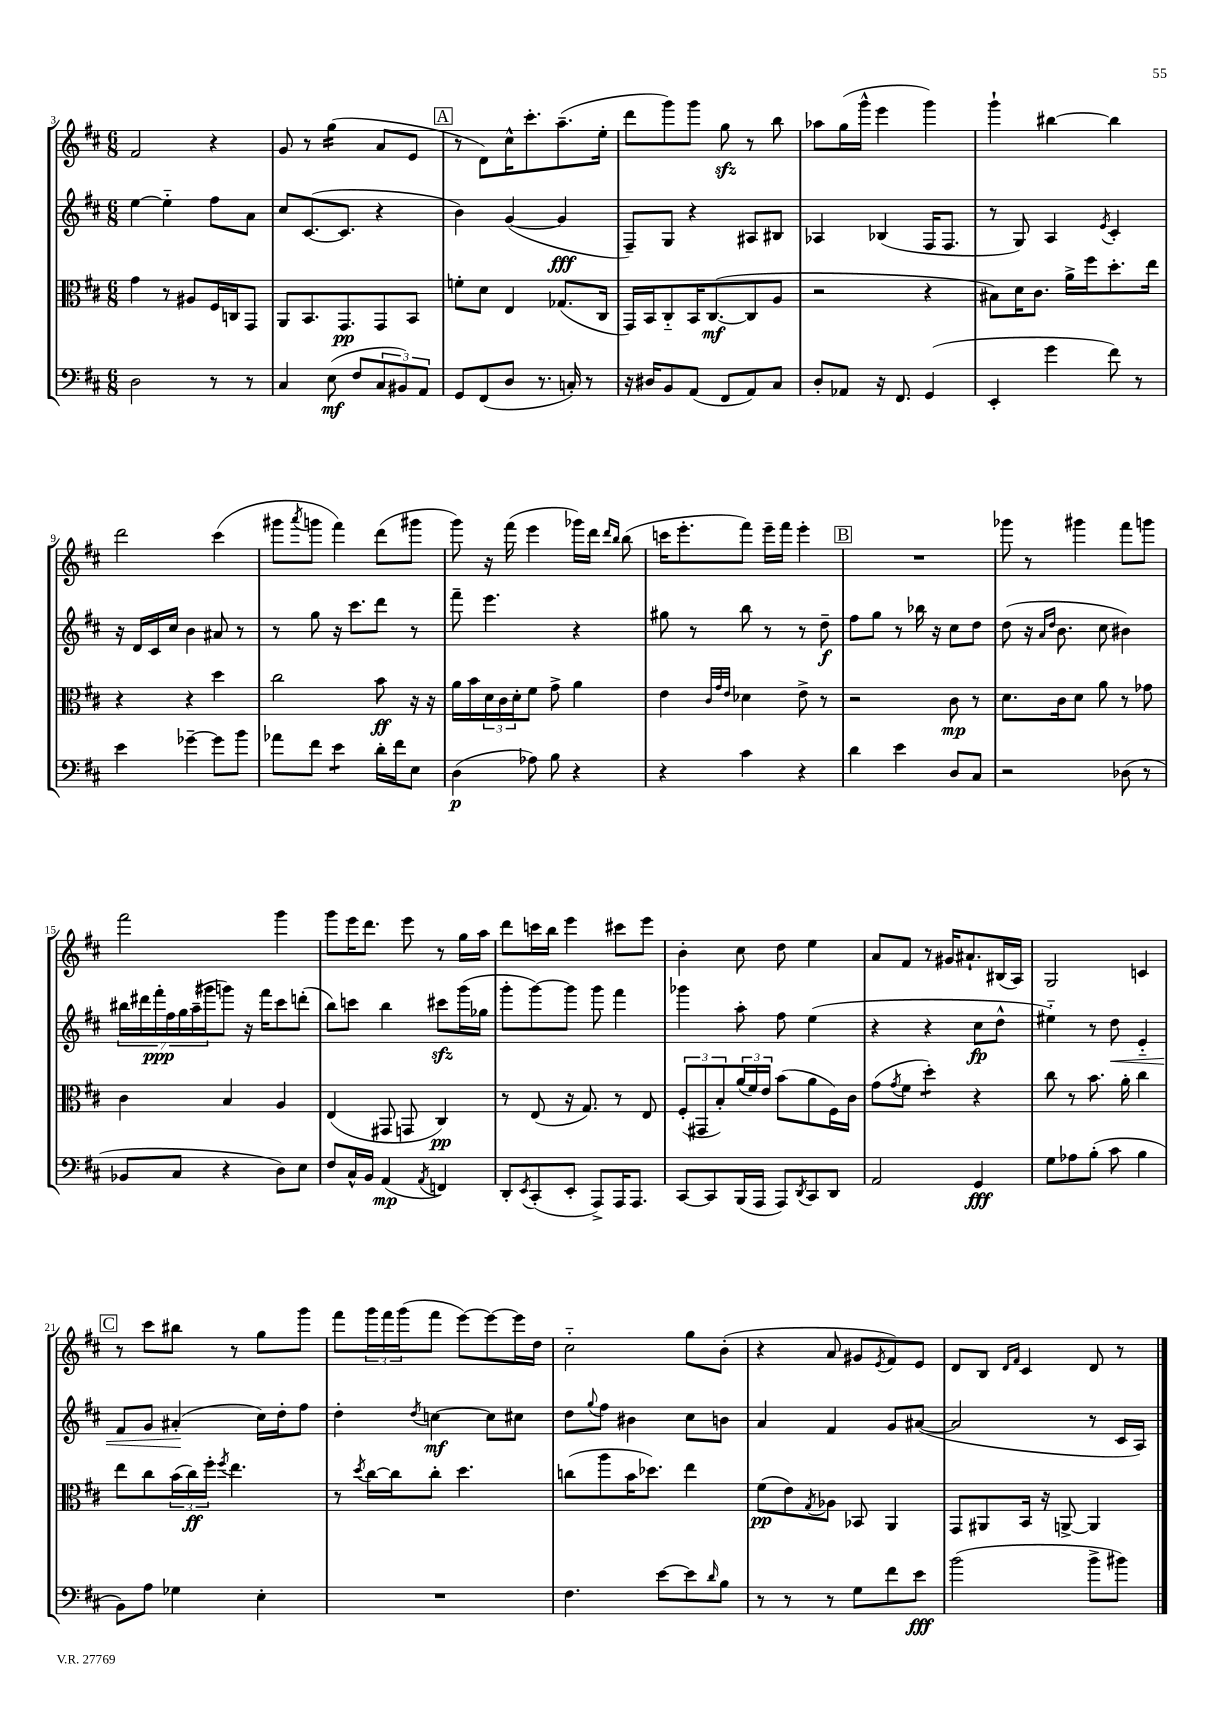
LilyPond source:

<<
\new StaffGroup <<
\new Staff = "s0" {
    \clef treble \key d \major \numericTimeSignature \time 6/8
    fis'2 r4 |
    g'8 r8 g''4:16( a'8 e'8 |
    \mark \markup { \box "A" } r8 d'8) cis''16-^ cis'''8.-. a''8.--( e''16-. |
    d'''8 g'''8) g'''8 g''8\sfz r8 b''8 |
    aes''8 g''16( g'''16-^ e'''4 g'''4) |
    g'''4-! bis''4~ bis''4 |
    d'''2 cis'''4( |
    gis'''8 \acciaccatura { a'''8 } g'''8 fis'''4) d'''8( gis'''8 |
    g'''8) r16 fis'''16( e'''4 ges'''16) d'''16 \grace { d'''16 b''16 } b''8( |
    c'''16 e'''8.-. fis'''8) e'''16-- fis'''16 e'''4-. |
    \mark \markup { \box "B" } R2. |
    ges'''8 r8 gis'''4 fis'''8 g'''8 |
    fis'''2 g'''4 |
    g'''8 e'''16 d'''8. e'''8 r8 g''16 a''16 |
    d'''8 c'''16 b''16 e'''4 cis'''8 e'''8 |
    b'4-. cis''8 d''8 e''4 |
    a'8 fis'8 r8 gis'16 ais'8.-! bis16( a16) |
    g2 c'4 |
    \mark \markup { \box "C" } r8 cis'''8 bis''8 r8 g''8 g'''8 |
    fis'''8 \tuplet 3/2 { g'''16 fis'''16 g'''16( } fis'''8 e'''8~) e'''8~ e'''16 d''16 |
    cis''2-_ g''8 b'8-.( |
    r4 a'8 gis'8 \acciaccatura { e'8 } fis'8) e'8 |
    d'8 b8 \grace { d'16 fis'16 } cis'4 d'8 r8 \bar "|." |
}
\new Staff = "s1" {
    \clef treble \key d \major \numericTimeSignature \time 6/8
    e''4~ e''4-_ fis''8 a'8 |
    cis''8 cis'8.~( cis'8. r4 |
    \mark \markup { \box "A" } b'4) g'4~( g'4\fff |
    fis8--) g8 r4 ais8 bis8 |
    aes4 bes4( fis16 fis8. |
    r8 g8) a4 \acciaccatura { e'8 } cis'4-. |
    r16 d'16 cis'16 cis''16 b'4 ais'8 r8 |
    r8 g''8 r16 cis'''8. d'''8 r8 |
    fis'''8-- e'''4. r4 |
    gis''8 r8 b''8 r8 r8 d''8--\f |
    \mark \markup { \box "B" } fis''8 g''8 r8 bes''16 r16 cis''8 d''8 |
    d''8( r16 \grace { a'16 d''16 } b'8. cis''8 bis'4) |
    \tuplet 7/4 { bis''16 dis'''16 fis'''16-.\ppp fis''16 g''16 a''16--( gis'''16 } g'''8) r16 fis'''16 cis'''8 d'''8-.( |
    b''8) c'''8 b''4 cis'''8\sfz g'''16( ges''16 |
    g'''8-. g'''8~) g'''8 g'''8 fis'''4 |
    ges'''4 a''8-. fis''8 e''4( |
    r4 r4 cis''8\fp d''8-^ |
    eis''4-_) r8 d''8\< e'4-_ |
    \mark \markup { \box "C" } fis'8 g'8 ais'4-.\!( cis''16) d''16-. fis''8 |
    d''4-. \acciaccatura { d''8 } c''4~\mf c''8 cis''8 |
    d''8 \appoggiatura { g''8 } fis''8 bis'4 cis''8 b'8 |
    a'4 fis'4 g'8 ais'8~( |
    ais'2 r8 cis'16 a16) \bar "|." |
}
\new Staff = "s2" {
    \clef alto \key d \major \numericTimeSignature \time 6/8
    g'4 r8 ais8 fis16 c16 g,8 |
    a,8 b,8. g,8.\pp g,8 b,8 |
    \mark \markup { \box "A" } f'8-. d'8 e4 ges8.( cis16 |
    g,16) b,16 cis8-_ b,16 cis8.~\mf( cis8 a8 |
    r2 r4 |
    bis8) d'16 cis'8. a'16-> fis''16 d''8.-. e''16 |
    r4 r4 d''4 |
    cis''2 b'8\ff r16 r16 |
    a'16 b'16 \tuplet 3/2 { d'16 cis'16 d'16-. } fis'8 g'8-> a'4 |
    e'4 \grace { cis'32 g'32 e'32 } des'4 e'8-> r8 |
    \mark \markup { \box "B" } r2 cis'8\mp r8 |
    d'8. cis'16 d'8 a'8 r8 ges'8 |
    cis'4 b4 a4 |
    e4( gis,8 g,8 cis4\pp) |
    r8 e8( r16 g8.) r8 e8 |
    \tuplet 3/2 { fis8-.( gis,8 b8-.) } \tuplet 3/2 { a'16( fis'16) e'16 } b'8( a'8 fis16) cis'16 |
    g'8( \acciaccatura { g'8 } fis'8 d''4:8-.) r4 |
    cis''8 r8 b'8. a'16-. cis''4 |
    \mark \markup { \box "C" } e''8 cis''8 \tuplet 3/2 { b'16( cis''16\ff) fis''16-. } \acciaccatura { fis''8 } e''4. |
    r8 \acciaccatura { d''8 } cis''16~ cis''16 cis''8-. d''4. |
    c''8( a''8 b'16 des''8.) e''4 |
    fis'8\pp( e'8) \acciaccatura { g8 } aes8 bes,8 a,4 |
    g,8 ais,8 b,16 r16 a,8~-> a,4 \bar "|." |
}
\new Staff = "s3" {
    \clef bass \key d \major \numericTimeSignature \time 6/8
    d2 r8 r8 |
    cis4 e8\mf( fis8 \tuplet 3/2 { cis8 bis,8) a,8 } |
    \mark \markup { \box "A" } g,8 fis,8( d8 r8. c16-.) r8 |
    r16 dis16 b,8 a,8( fis,8 a,8) cis8 |
    d8-. aes,8 r16 fis,8. g,4( |
    e,4-. g'4 fis'8) r8 |
    e'4 ges'4~-- ges'8 b'8 |
    aes'8 fis'8 e'4:8 d'16-. fis'16 e8 |
    d4\p( aes8) b8 r4 |
    r4 cis'4 r4 |
    \mark \markup { \box "B" } d'4 e'4 d8 cis8 |
    r2 des8( r8 |
    bes,8 cis8 r4 d8) e8 |
    fis8 cis16-^ b,16 a,4\mp( \acciaccatura { a,8 } f,4) |
    d,8-. \acciaccatura { e,8 } cis,8-.( e,8-. a,,8->) a,,16 a,,8. |
    cis,8~ cis,8 b,,16( a,,16 a,,8) \acciaccatura { d,8 } cis,8 d,8 |
    a,2 g,4\fff |
    g8 aes8 b8-.( cis'8 b4 |
    \mark \markup { \box "C" } b,8) a8 ges4 e4-. |
    R2. |
    fis4. e'8~ e'8 \grace { d'16 } b8 |
    r8 r8 r8 g8 fis'8 e'8\fff |
    b'2( b'8-> bis'8) \bar "|." |
}
>>
>>
\layout { \context { \Score currentBarNumber = #3 } }
